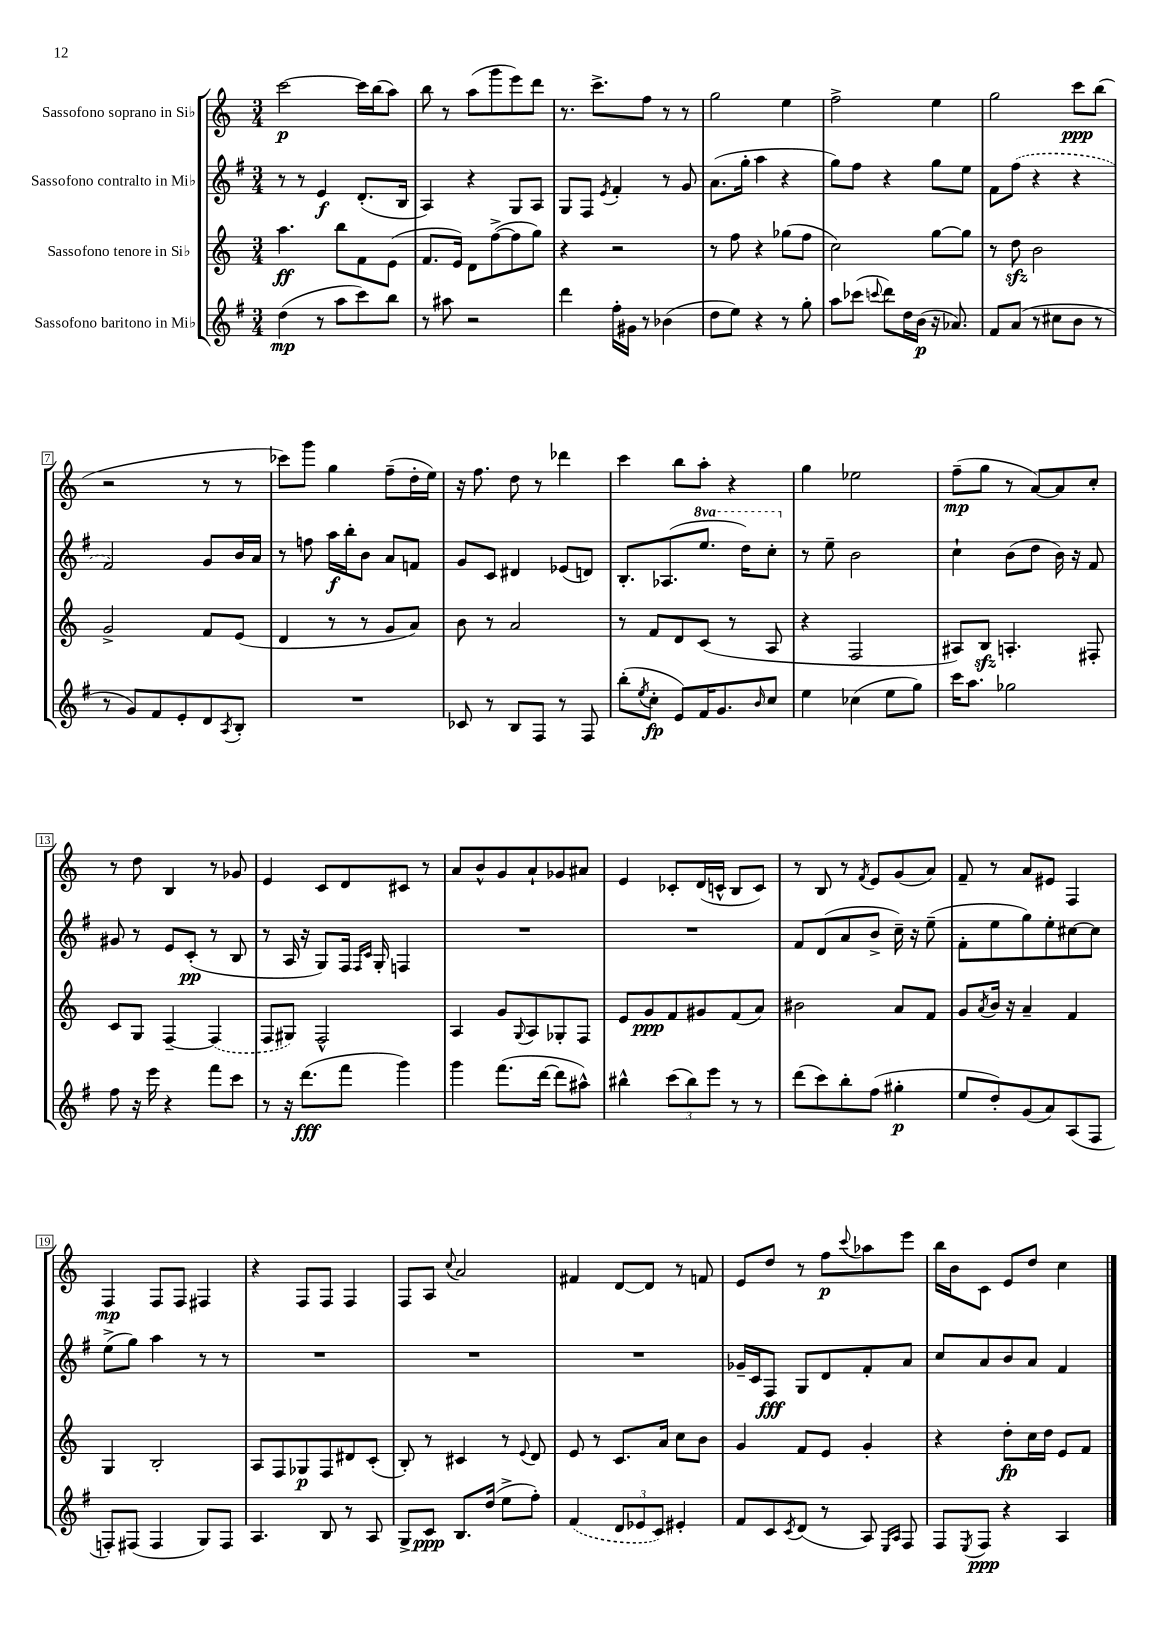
<<
\new StaffGroup <<
\new Staff = "s0" \with { instrumentName = "Sassofono soprano in Sib" } {
    \clef treble \key c \major \numericTimeSignature \time 3/4
    c'''2~\p c'''16 b''16( a''8) |
    b''8 r8 a''8( g'''8 e'''8) d'''8 |
    r8. c'''8.-> f''8 r8 r8 |
    g''2 e''4 |
    f''2-> e''4 |
    g''2 c'''8\ppp b''8( |
    r2 r8 r8 |
    ces'''8) g'''8 g''4 f''8--( d''16-. e''16) |
    r16 f''8. d''8 r8 des'''4 |
    c'''4 b''8 a''8-. r4 |
    g''4 ees''2 |
    f''8--\mp( g''8 r8 a'8~) a'8 c''8-. |
    r8 d''8 b4 r8 ges'8 |
    e'4 c'8 d'8 cis'8 r8 |
    a'8 b'8-^ g'8 a'8-! ges'8 ais'8 |
    e'4 ces'8-. d'16( c'16-^ b8 c'8) |
    r8 b8 r8 \acciaccatura { f'8 } e'8 g'8( a'8) |
    f'8-- r8 a'8 eis'8 f4 |
    f4\mp f8 f8 fis4 |
    r4 f8 f8 f4 |
    f8 a8 \appoggiatura { c''8 } a'2 |
    fis'4 d'8~ d'8 r8 f'8 |
    e'8 d''8 r8 f''8\p \appoggiatura { c'''8 } aes''8 e'''8 |
    b''16 b'16 c'8 e'8 d''8 c''4 \bar "|." |
}
\new Staff = "s1" \with { instrumentName = "Sassofono contralto in Mib" } {
    \clef treble \key g \major \numericTimeSignature \time 3/4 \set Staff.ottavationMarkups = #ottavation-simple-ordinals
    r8 r8 e'4\f d'8.-.( b16 |
    a4) r4 g8 a8 |
    g8 fis8 \acciaccatura { e'8 } fis'4-. r8 g'8 |
    a'8.( g''16-. a''4 r4 |
    g''8) fis''8 r4 g''8 e''8 |
    fis'8 \once \slurDashed fis''8( r4 r4 |
    fis'2) g'8 b'16 a'16 |
    r8 f''8 a''16\f b''16-. b'8 a'8 f'8 |
    g'8 c'8 dis'4 ees'8( d'8) |
    b8.-. aes8.( \ottava #1 e'''8. d'''16) c'''8-. \ottava #0 |
    r8 e''8-- b'2 |
    c''4-! b'8( d''8 b'16) r16 fis'8 |
    gis'8 r8 e'8 c'8-.\pp( r8 b8 |
    r8 a16 r16 g8) fis16 \grace { fis16 c'16 } g16-. f4 |
    R2. |
    R2. |
    fis'8 d'8( a'8 b'8-> c''16--) r16 e''8--( |
    fis'8-. e''8 g''8) e''8-. cis''8~ cis''8 |
    e''8->( g''8) a''4 r8 r8 |
    R2. |
    R2. |
    R2. |
    ges'16-- c'16 fis8\fff g8 d'8 fis'8-. a'8 |
    c''8 a'8 b'8 a'8 fis'4 \bar "|." |
}
\new Staff = "s2" \with { instrumentName = "Sassofono tenore in Sib" } {
    \clef treble \key c \major \numericTimeSignature \time 3/4
    a''4.\ff b''8 f'8 e'8( |
    f'8. e'16) d'8 f''8~->( f''8 g''8) |
    r4 r2 |
    r8 f''8 r4 ges''8( f''8 |
    c''2) g''8~ g''8 |
    r8 d''8\sfz b'2 |
    g'2-> f'8 e'8( |
    d'4 r8 r8 g'8 a'8) |
    b'8 r8 a'2 |
    r8 f'8 d'8 c'8( r8 a8 |
    r4 f2 |
    ais8) b8\sfz a4.-. fis8-. |
    c'8 g8 f4~-- \once \slurDashed f4( |
    f8 gis8) f2-^ |
    a4 g'8 \appoggiatura { g8 } a8 ges8-. f8 |
    e'8 g'8\ppp f'8 gis'8 f'8( a'8) |
    bis'2 a'8 f'8 |
    g'8 \acciaccatura { a'8 } b'16 r16 a'4-- f'4 |
    g4 b2-. |
    a8 f8 ges8\p f8 dis'8 c'8-.( |
    b8-.) r8 cis'4 r8 \appoggiatura { e'8 } d'8 |
    e'8 r8 c'8. a'16 c''8 b'8 |
    g'4 f'8 e'8 g'4-. |
    r4 d''8-.\fp c''16 d''16 e'8 f'8 \bar "|." |
}
\new Staff = "s3" \with { instrumentName = "Sassofono baritono in Mib" } {
    \clef treble \key g \major \numericTimeSignature \time 3/4
    d''4\mp( r8 a''8 c'''8) b''8 |
    r8 ais''8 r2 |
    d'''4 fis''16-. gis'16 r8 bes'4( |
    d''8 e''8) r4 r8 g''8-. |
    a''8 ces'''8( \appoggiatura { c'''8 } d'''8) d''16 b'16\p( r16 aes'8.) |
    fis'8 a'8( r8 cis''8 b'8 r8 |
    r8 g'8) fis'8 e'8-. d'8 \acciaccatura { a8 } b8-. |
    R2. |
    ces'8 r8 b8 fis8 r8 fis8 |
    b''8-.( \acciaccatura { e''8 } c''8-.\fp e'8) fis'16 g'8. \grace { b'16 } c''8 |
    e''4 ces''4( e''8 g''8) |
    c'''16 a''8. ges''2 |
    fis''8 r16 e'''16 r4 fis'''8 c'''8 |
    r8 r16 d'''8.\fff( fis'''8 g'''4) |
    g'''4 fis'''8.( d'''16~ d'''8 ais''8-^) |
    bis''4-^ \tuplet 3/2 { c'''8( bis''8) e'''8 } r8 r8 |
    d'''8( c'''8) b''8-. fis''8( gis''4-.\p |
    e''8 d''8-.) g'8( a'8) a8( fis8 |
    f8-.) fis8( fis4 g8) fis8 |
    a4. b8 r8 a8 |
    g8-> c'8\ppp b8. d''16( e''8-> fis''8-.) |
    \once \slurDashed fis'4( \tuplet 3/2 { d'8 ees'8 c'8) } eis'4-. |
    fis'8 c'8 \acciaccatura { c'8 } d'8( r8 a8) \grace { e16 a16 } fis8 |
    fis8 \acciaccatura { e8 } fis8\ppp r4 a4 \bar "|." |
}
>>
>>
\layout { \context { \Score \override BarNumber.stencil = #(make-stencil-boxer 0.1 0.3 ly:text-interface::print) } }
